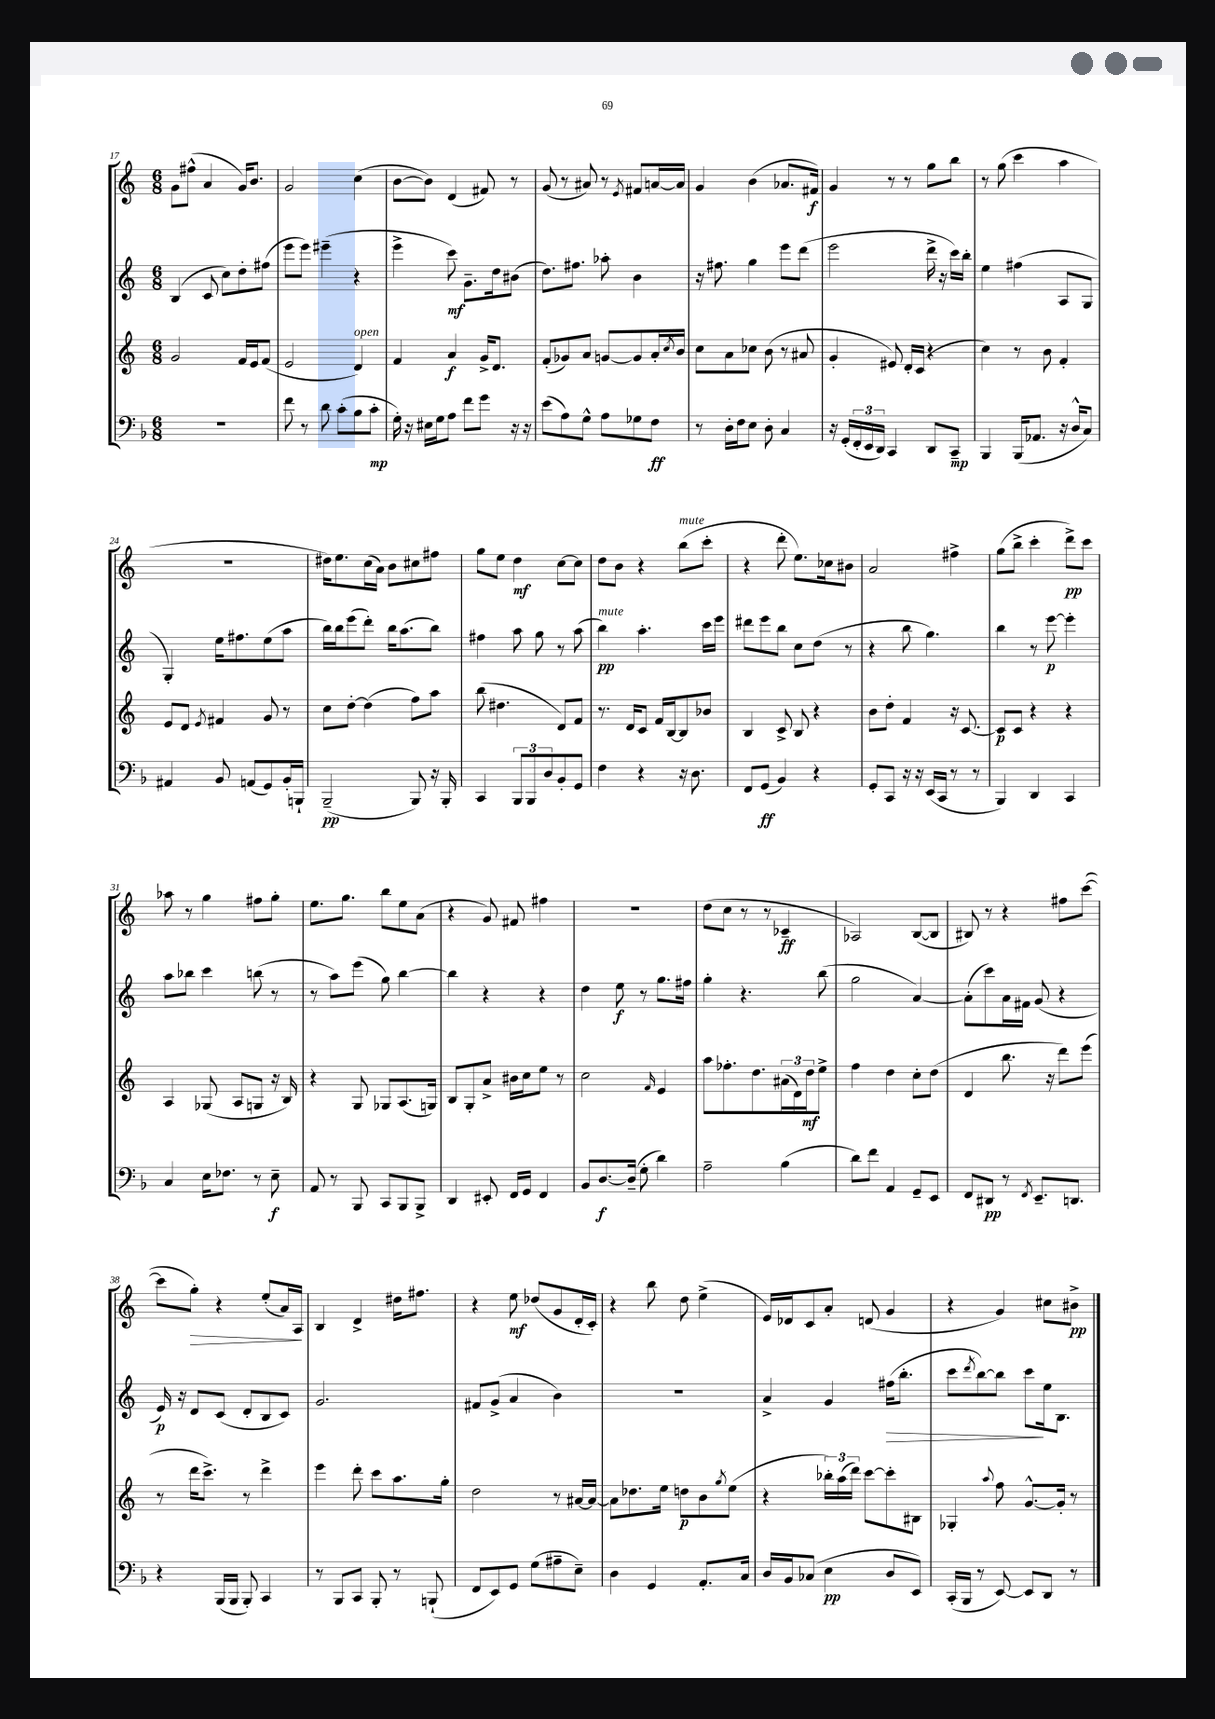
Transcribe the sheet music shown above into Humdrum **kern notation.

**kern	**kern	**kern	**kern
*staff4	*staff3	*staff2	*staff1
*clefF4	*clefG2	*clefG2	*clefG2
*k[b-]	*k[]	*k[]	*k[]
*M6/8	*M6/8	*M6/8	*M6/8
2.r	2g/	(4B/	8g\L
.	.	.	(8ff#^^\J
.	.	8c/	4a/
.	.	8cc\L)	.
.	16f/LL	8dd'\	16g/LK)
.	16e/J	.	8.b/J
.	(8f/J	(8ff#\J	.
=	=	=	=
8f\	2e/	8eee\L	2g/
8r	.	8eee\J)	.
8d\	.	(4eee#~\	.
(8c'\L	.	.	.
8B-\	4d/)	4r	(4cc\
8c'\J	.	.	.
=	=	=	=
16G'\)	4f/	4eee^\	[8b\L
16r	.	.	.
16E#\LL	.	.	8b\]J)
16G\J	.	.	.
8A\J	4a/	8ccc\)	(4d/
8f\L	.	8.g~\L	.
8g\J	16g^/LK	.	8f#/)
.	8.d/J	16dd\k	.
16r	.	(8b#\J	8r
16r	.	.	.
=	=	=	=
(8e\L	(8f'/L	8.dd\L)	(8g/
8A\)	8g-/)	.	8r
.	.	8.ff#\J	.
8G^^\J	8a/J	.	8a#/)
8A\L	[8g/L	8aa-'\	8r
.	.	.	8qe/
8G-\	8g/]	4b\	8f#/L
8F\J	16a'/L	.	[16a/L
.	8qcc/	.	.
.	16b/JJ	.	16a/]JJ
=	=	=	=
8r	8cc\L	16r	4g/
.	.	8.ff#\	.
16D'\LL	8a\	.	.
16F\J	.	.	.
8E\J	8cc-\J	4gg\	(4b\
8D'\	(8b\	.	.
4C/	8r	8eee\L	8.a-/L
.	8a#/	(8ddd\J	.
.	.	.	16f#/Jk)
=	=	=	=
16r	4g'/	2eee\	4g/
(16GG'/LL	.	.	.
24FF'/	.	.	.
24EE/	.	.	.
24DD/JJ)	.	.	.
4CC/	8e#/)	.	8r
.	16d'/LL	.	8r
.	(16c/JJ	.	.
8DD/L	4r	16ddd^\	8gg\L
.	.	16r	.
8CC~/J	.	16ccc\LL)	8bb\J
.	.	16bb'\JJ	.
=	=	=	=
4BBB-/	4cc\)	4ee\	8r
.	.	.	(8gg\
(16BBB-/LK	8r	(4ff#\	4ccc\
8.AA-/J	.	.	.
.	8b\	.	.
16r	4f'/	8A/L	4aa\
16D^^/LK	.	.	.
8C/J)	.	8G/J	.
=	=	=	=
4AA#/	8e/L	4G'/)	2.r
.	8d/J	.	.
.	8qe/	.	.
8BB-/	4f#/	16ee\LK	.
.	.	8.ff#\	.
(8AA/L	.	.	.
8GG/)	8g/	(8ee\	.
16BB-'/L	8r	8aa\J	.
16BBB`/JJ	.	.	.
=	=	=	=
(2BBB-~/	8cc\L	16bb\LL)	16dd#\LK)
.	.	16bb\J	8.ee\
.	[8dd'\J	(8eee\	.
.	(4dd\]	8ddd'\J)	(16cc\L
.	.	.	16a\JJ)
.	.	16bb\LK	8b\L
.	.	(8.aa\	.
8BBB-/)	8ff\L)	.	8cc#\
16r	8aa\J	8bb\J)	8ff#\J
16BBB-'/	.	.	.
=	=	=	=
4CC/	(8bb\	4ff#\	8gg\L
.	4.dd#\	.	8ee\J
12BBB-/L	.	8aa\	4dd\
12BBB-/	.	.	.
.	.	8gg\	.
12D/	.	.	.
8BB-'/	8d/L)	8r	[8cc\L
8GG/J	8f/J	(8aa\	8cc\]J
=	=	=	=
4F\	8.r	4bb\)	8dd\L
.	.	.	8b\J
.	16d/LK	.	.
4r	8c/J	4.aa'\	4r
.	16f/LL	.	.
.	[16B/J	.	.
16r	8B/]	.	(8bb\L
8.D\	.	.	.
.	8b-/J	16ccc\LL	8ccc'\J
.	.	16eee\JJ	.
=	=	=	=
8FF/L	4B/	8ddd#\L	4r
(8GG/J	.	8eee\	.
4BB-/)	8c^/	8bb\J	8ddd'\
.	8B/	8cc\L	8.ee\L)
4r	4r	(8dd\J	.
.	.	.	16cc-\k
.	.	8r	8b#\J
=	=	=	=
8GG'/L	8b\L	4r	2a/
8CC/J	8dd'\J	.	.
16r	4f/	8bb\	.
16r	.	.	.
(16EE/LL	.	4.gg\)	.
16CC/JJ	.	.	.
8r	16r	.	4ff#^\
.	[8.c/	.	.
8r	.	.	.
=	=	=	=
4BBB-/)	8c/]L	4bb\	(8gg\L
.	8c/J	.	8bb^\J
4DD/	4r	8r	4ccc'\
.	.	[8eee\	.
4CC/	4r	4eee'\]	8ddd^\L)
.	.	.	8ccc\J
=	=	=	=
4C/	4A/	8aa\L	8aa-\
.	.	8bb-\J	8r
16E\LK	(8G-/	4ccc\	4gg\
8.F-\J	.	.	.
.	8A/L	.	.
8r	8G/J	(8bb\	8ff#\L
8E~\	16r	8r	8gg'\J
.	16B/)	.	.
=	=	=	=
8AA/	4r	8r	8.ee\L
8r	.	8aa\L)	.
.	.	.	8.gg\J
8BBB-/	8G/	(8eee\J	.
8CC/L	8G-/L	8gg\)	8bb\L
8BBB-/	(8.A/	[4bb\	8ee\
8BBB-^/J	.	.	(8a\J
.	16G/Jk)	.	.
=	=	=	=
4DD/	8B/L	4bb\]	4r
.	8G'/	.	.
8EE#'/	8a^/J	4r	8g/)
16FF/LL	16b#\LL	.	8f#/
16GG/JJ	16cc\J	.	.
4FF/	8ee\J	4r	4ff#\
.	8r	.	.
=	=	=	=
8BB-/L	2cc\	4dd\	2.r
[8.D/	.	.	.
.	.	8ee\	.
(16D~/]Jk	.	.	.
8G'\	.	8r	.
.	16qqf/	.	.
4d\)	4e/	8.gg\L	.
.	.	16ff#\Jk	.
=	=	=	=
2A~\	8aa\L	4gg'\	(8dd\L
.	8.ff-'\	.	8cc\J
.	.	4.r	8r
.	8.dd\	.	.
.	.	.	8r
(4B-\	(24a#\L	.	4c-~/
.	24d\)	.	.
.	24dd\J	.	.
.	8ee^\J	(8bb\	.
=	=	=	=
8d\L)	4ff\	2gg\	2A-/)
8f\J	.	.	.
4AA/	4dd\	.	.
8GG~/L	8cc'\L	[4a/)	([8B/L
8EE/J	(8dd\J	.	8B/]J
=	=	=	=
8FF/L	4d/	(8a'\]L	8B#/)
8DD#/J	.	8ccc\)	8r
8r	8.bb\	16a\L	4r
.	.	16f#\JJ	.
8qFF/	.	.	.
8.EE~/L	.	(8g/	.
.	16r	.	.
.	8ddd\L)	4r	8ff#\L
8.DD/J	.	.	.
.	(8eee\J	.	([8ccc\J
=	=	=	=
4r	8r	16e/)	8ccc\]L
.	.	16r	.
.	16ddd\LK	8d/L	8gg'\J)
.	8.ccc^\J)	.	.
(16BBB-/LL	.	(8c/J	4r
16BBB-/JJ	.	.	.
8BBB-'/)	8r	8d'/L	.
4CC/	4ddd^\	8B/	(8ee'/L
.	.	8c/J)	16a/L)
.	.	.	16A/JJ
=	=	=	=
8r	4eee\	2.g/	4B/
8BBB-/L	.	.	.
8CC/J	8ddd'\	.	4d^/
8BBB-'/	8ccc\L	.	.
8r	8.aa\	.	16dd#\LK
.	.	.	8.ff#\J
(8BBB`/	.	.	.
.	16gg'\Jk	.	.
=	=	=	=
8FF/L	2dd\	8f#/L	4r
8EE/)	.	(8g^/J	.
8GG/J	.	4a/	8ee\
(8G\L	.	.	(8dd-/L
8A#~\	8r	4b\)	8g/
8E~\J)	[16a#/LL	.	16d'/L
.	16a#/_JJ	.	16c'/JJ)
=	=	=	=
4D\	8a#\]L	2.r	4r
.	8.dd-\	.	.
4GG/	.	.	8bb\
.	16ee\Jk	.	.
.	8dd\L	.	8dd\
8.AA'/L	8b\	.	(4ee^\
.	8qgg/	.	.
.	(8ee\J	.	.
16C/Jk	.	.	.
=	=	=	=
16D/LL	4r	4a^/	16e/LL)
16BB-/J	.	.	16d-/J
(8C-/J	.	.	8c/
4E\	24bb-'\LL)	4g/	8a'/J
.	(24aa\	.	.
.	24ddd\JJ)	.	.
.	[8ccc\L	.	(8d/
8D/L	8ccc'\]	(16ff#\LK	4g/
.	.	8.bb'\J	.
8EE/J)	8B#\J	.	.
=	=	=	=
(16CC'/LL	4G-'/	8ccc\L	4r
16BBB-/JJ	.	.	.
.	.	8qddd/	.
8r	.	[8bb\)	.
.	8qqaa/	.	.
[8EE/)	8ff\	8bb\]J	4g/)
8EE/]L	[8.g^^/L	8ccc\L	.
8DD/J	.	16ee\k	8cc#\L
.	16g'/]Jk	8.B\J	.
8r	8r	.	8b#^\J
==	==	==	==
*-	*-	*-	*-
